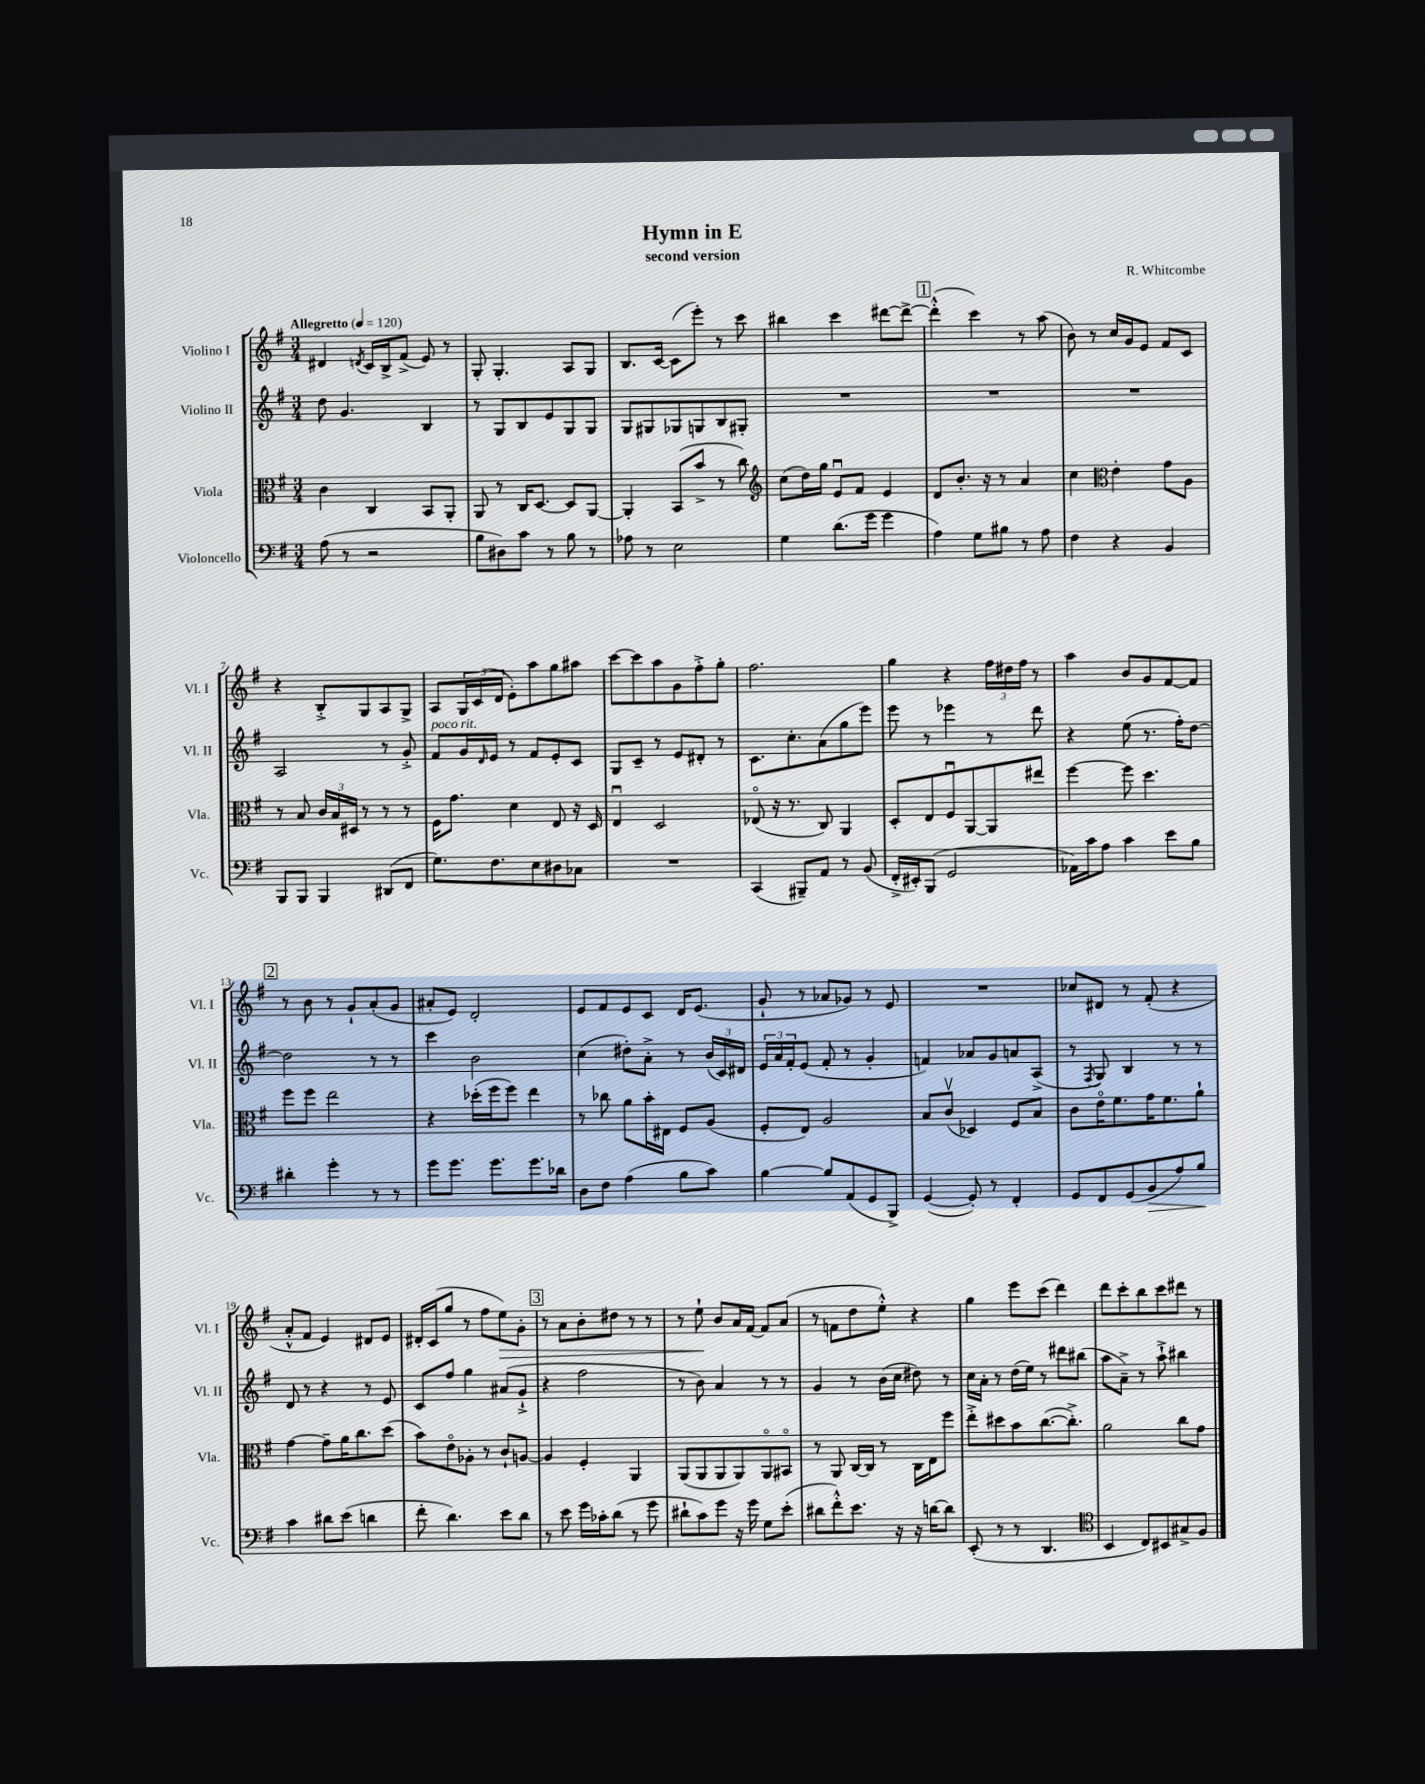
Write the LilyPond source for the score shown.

\header { title = "Hymn in E" composer = "R. Whitcombe" subtitle = "second version" }
<<
\new StaffGroup <<
\new Staff = "s0" \with { instrumentName = "Violino I" shortInstrumentName = "Vl. I" } {
    \clef treble \key g \major \numericTimeSignature \time 3/4 \tempo "Allegretto" 4 = 120
    dis'4 \acciaccatura { d'8 } c'16 b16-> fis'8->( e'8) r8 |
    g8-. g4.-. a8 g8 |
    b8. c'16~ c'8( e'''8-.) r8 c'''8 |
    bis''4 c'''4 dis'''8~ dis'''8~-> |
    \mark \markup { \box "1" } dis'''4-.-^( c'''4) r8 a''8( |
    b'8) r8 c''16 g'16 e'8 fis'8 c'8 |
    r4 b8-.-> g8 a8 g8-> |
    a8 \tuplet 3/2 { g16 c'16( d'16 } e'8-.) a''8 g''8 ais''8 |
    c'''8~ c'''8 a''8 g'8 fis''8-.-> g''8-. |
    fis''2. |
    g''4 r4 \tuplet 3/2 { fis''16 dis''16 fis''16 } r8 |
    a''4 b'8 g'8 fis'8~ fis'8 |
    \mark \markup { \box "2" } r8 b'8 r8 g'8-! a'8-.( g'8 |
    ais'8-. e'8) d'2-. |
    e'8 fis'8 e'8 c'8 d'16 e'8.( |
    g'8-! r8 aes'8 ges'8) r8 e'8 |
    R2. |
    ces''8 dis'8 r8 fis'8-.( r4 |
    a'8-.-^ fis'8 e'4) dis'8 e'8 |
    dis'16-. c'16( g''8 r8 fis''8 e''8\>) g'8-. |
    \mark \markup { \box "3" } r8 a'8 b'8-. dis''8 r8 r8 |
    r8 e''8-!\! b'8 a'16 fis'16~ fis'8 a'8( |
    r8 f'8 d''8 e''8-.-^) r4 |
    g''4 e'''8 c'''8( d'''4) |
    d'''8 c'''8-. b''8 c'''8 dis'''8 r8 \bar "|." |
}
\new Staff = "s1" \with { instrumentName = "Violino II" shortInstrumentName = "Vl. II" } {
    \clef treble \key g \major \numericTimeSignature \time 3/4
    d''8 g'4. b4 |
    r8 g8 b8 e'8 g8 g8 |
    g8 gis8 ges8 g8 b8 gis8-. |
    R2. |
    \mark \markup { \box "1" } R2. |
    R2. |
    a2 r8 g'8-.-> |
    fis'8^\markup { \italic "poco rit." } g'16 \grace { d'16 } e'16 r8 fis'8 e'8-. c'8 |
    g8 c'8-- r8 e'8 dis'8-. r8 |
    c'8. c''8.-. a'8( g''8 e'''8) |
    e'''8 r8 ees'''4 r8 d'''8 |
    r4 e''8( r8. fis''16-.) d''8~ |
    \mark \markup { \box "2" } d''2 r8 r8 |
    c'''4 b'2 |
    c''4( dis''8-.) a'8-.-> r8 \tuplet 3/2 { b'16( c'16) dis'16 } |
    \tuplet 3/2 { e'16 a'16 fis'16-. } e'8( fis'8-. r8 g'4-. |
    f'4) aes'8 g'8 a'8 a8->( |
    r8 \acciaccatura { fis8 } g8) b4 r8 r8 |
    d'8 r8 r4 r8 e'8 |
    c'8 fis''8 g''4 ais'8( g'8-!-> |
    \mark \markup { \box "3" } r4 fis''2 |
    r8 b'8) a'4 r8 r8 |
    g'4 r8 b'16( c''16 dis''8) r8 |
    c''16 a'16-. r8 d''16( e''16) r8 dis'''8 bis''8( |
    a''8 a'8--->) r8 a''8-!-> bis''4 \bar "|." |
}
\new Staff = "s2" \with { instrumentName = "Viola" shortInstrumentName = "Vla." } {
    \clef alto \key g \major \numericTimeSignature \time 3/4
    c'4 c4 b,8 a,8-. |
    a,8 r8 c16 d8.~ d8 a,8~ |
    a,4-. b,8( b'8-> r8 c''8) |
    \clef treble c''8( d''16) g''16 e'8\downbow fis'8 e'4 |
    \mark \markup { \box "1" } d'8 b'8.-. r16 r8 a'4 |
    c''4 \clef alto e'4-. g'8 a8 |
    r8 b8 \tuplet 3/2 { c'16 b16 dis16 } r8 r8 r8 |
    fis16 g'8. d'4 e8 r16 d16 |
    e4\downbow d2 |
    ees8\flageolet( r16 r8. c8) a,4 |
    d8-. e8 fis8\downbow a,8~ a,8 eis''8 |
    fis''4~ fis''8 d''4. |
    \mark \markup { \box "2" } fis''8 fis''8 e''2 |
    r4 des''16-.( fis''16 fis''8) e''4 |
    r8 ces''8 a'8 b'16-. eis16 fis8 a8( |
    fis8-. e8) a2 |
    b8 c'8\upbow( des4) fis8 b8 |
    c'8 e'16\flageolet fis'8. g'16 fis'8. a'8-! |
    g'4~ g'8-- a'16 c''8. d''8( |
    b'8) e'8\flageolet aes8-. r8 c'8-! a8~ |
    \mark \markup { \box "3" } a4 fis4-. a,4 |
    a,8( a,8 a,8 a,8) a,8\flageolet bis,8\flageolet |
    r8 a,8 c16~ c16 r8 c16 e16 fis''8 |
    e''8-.-> dis''8 b'8 c''8.~( c''8.-.->) |
    a'2 c''8 g'8 \bar "|." |
}
\new Staff = "s3" \with { instrumentName = "Violoncello" shortInstrumentName = "Vc." } {
    \clef bass \key g \major \numericTimeSignature \time 3/4
    a8( r8 r2 |
    b8 dis8) c'8 r8 b8 r8 |
    aes8 r8 e2 |
    g4 d'8.( g'16 g'4 |
    \mark \markup { \box "1" } a4) g8 bis8 r8 a8 |
    fis4 r4 b,4 |
    b,,8 b,,8 b,,4 dis,8( fis,8 |
    g8.) fis8. e8 dis8 ces8 |
    R2. |
    c,4( bis,,8--) a,8 r8 b,8( |
    fis,16-.-> eis,16-.) b,,8( g,2 |
    aes,16) c'16 a8 c'4 e'8 b8 |
    \mark \markup { \box "2" } dis'4-. g'4-. r8 r8 |
    g'8 g'8. g'8. g'8. des'16 |
    d8 fis8 a4( b8 c'8) |
    b4~ b8 a,8( g,8 b,,8->) |
    g,4~( g,8-.) r8 fis,4-. |
    g,8 fis,8 g,8( b,8\> a8) b8\! |
    c'4 dis'8 e'8( d'4 |
    fis'8-. d'4.) e'8 d'8 |
    \mark \markup { \box "3" } r8 e'8 g'16 ces'16-. d'8( r8 g'8 |
    dis'8-! c'8) g'8 r16 g'16 g8 e'8-.( |
    dis'8 fis'8-.-^) e'8. r16 r16 d'16~ d'8 |
    e,8-.( r8 r8 d,4. |
    \clef tenor b,4 c8) bis,8 gis8-> fis8 \bar "|." |
}
>>
>>
